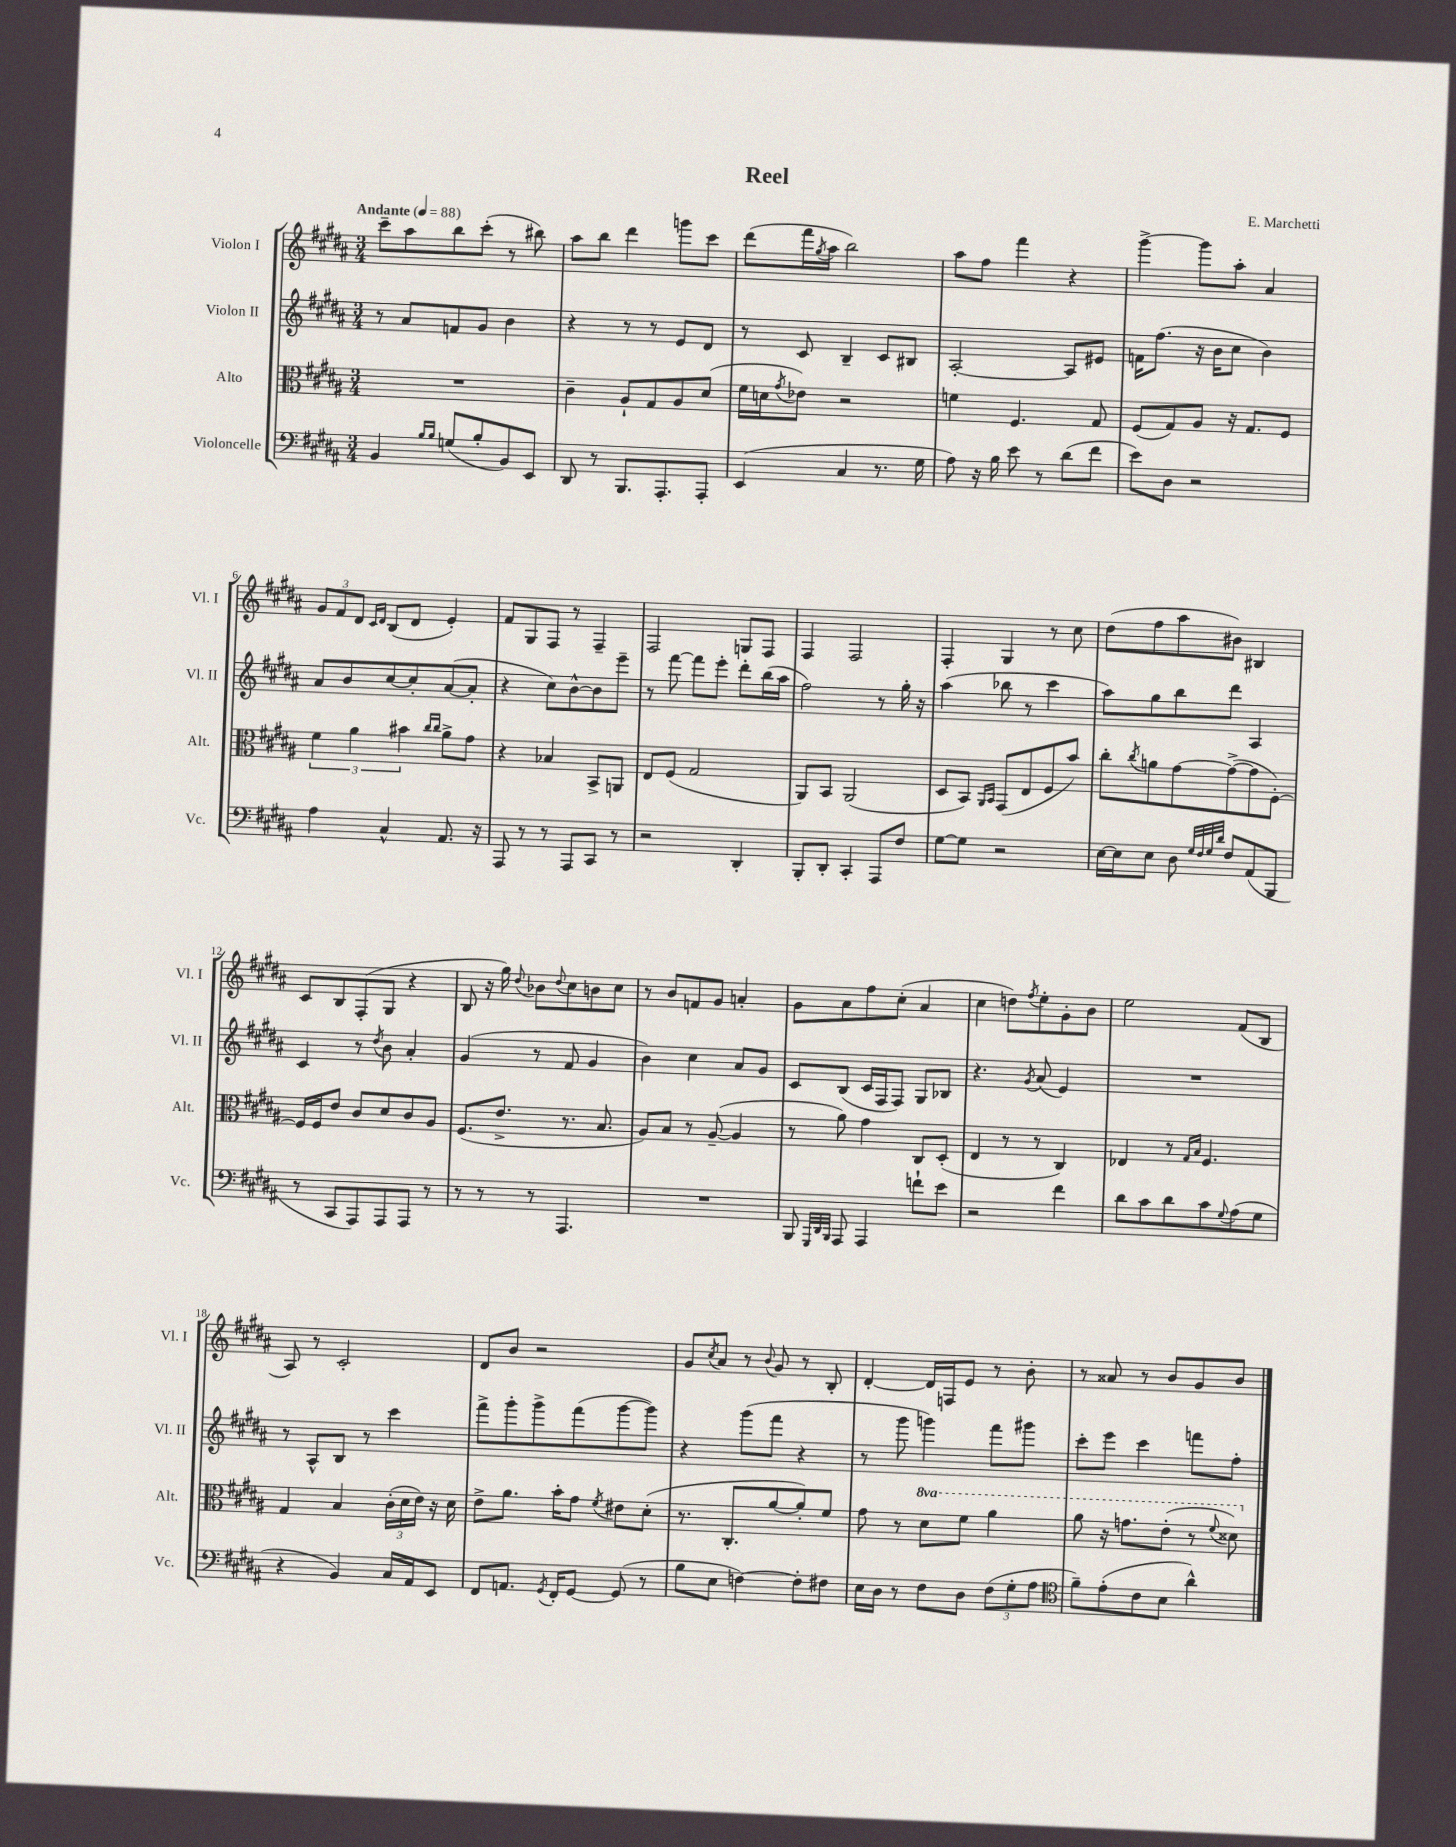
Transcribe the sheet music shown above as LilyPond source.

\header { title = "Reel" composer = "E. Marchetti" }
<<
\new StaffGroup <<
\new Staff = "s0" \with { instrumentName = "Violon I" shortInstrumentName = "Vl. I" } {
    \clef treble \key b \major \numericTimeSignature \time 3/4 \tempo "Andante" 4 = 88
    cis'''8-- ais''8 b''8 cis'''8-.( r8 bis''8) |
    ais''8 b''8 dis'''4 g'''8 cis'''8 |
    dis'''8( fis'''16 \acciaccatura { gis''8 } ais''16 b''2) |
    ais''8 fis''8 fis'''4 r4 |
    gis'''4~-> gis'''8 ais''8-. ais'4 |
    \tuplet 3/2 { gis'8 fis'8 dis'8 } \grace { cis'16 dis'16 } b8( dis'8 e'4-.) |
    fis'8 gis8 fis8 r8 fis4-- |
    fis2 g8 fis8 |
    fis4 fis2 |
    fis4-. gis4 r8 cis''8 |
    dis''8( fis''8 ais''8 bis'8) bis4 |
    cis'8 b8 fis8-.( gis8 r4 |
    b8 r16 gis''16) \appoggiatura { dis''8 } bes'8 \appoggiatura { dis''8 } cis''8 b'8 cis''8 |
    r8 b'8 f'8 gis'8 a'4-. |
    gis'8 ais'8 fis''8 cis''8-.( ais'4 |
    cis''4 d''8) \acciaccatura { fis''8 } e''8-. gis'8-. b'8 |
    e''2 fis'8( b8 |
    ais8) r8 cis'2-. |
    dis'8 b'8 r2 |
    gis'8 \acciaccatura { cis''8 } ais'8 r8 \appoggiatura { b'8 } gis'8 r8 b8-. |
    dis'4~-. dis'16 f16 e'8 r8 b'8-. |
    r8 aisis'8 r8 b'8 gis'8 b'8 \bar "|." |
}
\new Staff = "s1" \with { instrumentName = "Violon II" shortInstrumentName = "Vl. II" } {
    \clef treble \key b \major \numericTimeSignature \time 3/4
    r8 ais'8 f'8 gis'8 b'4 |
    r4 r8 r8 e'8 dis'8 |
    r8 cis'8 b4-- cis'8 bis8 |
    ais2~-. ais8 eis'8 |
    f'16 fis''8.( r16 b'16 cis''8 b'4) |
    ais'8 b'8 cis''8~ cis''8-. ais'8~( ais'8-. |
    r4 cis''8) b'8~-^ b'8 e'''8-- |
    r8 fis'''8~ fis'''8 e'''8-. dis'''8-. b''16( ais''16 |
    fis''2) r8 gis''16-. r16 |
    ais''4( bes''8 r8 cis'''4 |
    ais''8) gis''8 b''8 dis'''8 ais4 |
    cis'4 r8 \acciaccatura { dis''8 } b'8 ais'4-. |
    gis'4( r8 fis'8 gis'4 |
    b'4) cis''4 ais'8 gis'8 |
    cis'8 b8( cis'16 fis16 fis8) gis8 bes8 |
    r4. \acciaccatura { gis'8 } ais'8( e'4) |
    R2. |
    r8 ais8-^ b8 r8 cis'''4 |
    fis'''8-> gis'''8-. gis'''8-> fis'''8( gis'''8~ gis'''8) |
    r4 gis'''8( fis'''8 r4 |
    r8 gis'''8 g'''4) fis'''8 gis'''8 |
    cis'''8-. e'''8 cis'''4 f'''8 fis''8-. \bar "|." |
}
\new Staff = "s2" \with { instrumentName = "Alto" shortInstrumentName = "Alt." } {
    \clef alto \key b \major \numericTimeSignature \time 3/4 \set Staff.ottavationMarkups = #ottavation-simple-ordinals
    R2. |
    cis'4-- ais8-! gis8 ais8 dis'8( |
    fis'16 d'16 \acciaccatura { gis'8 } ees'8) r2 |
    f'4 fis4. gis8 |
    fis8( gis8) ais8 r16 gis8. fis8 |
    \tuplet 3/2 { fis'4 ais'4 bis'4 } \grace { cis''16 cis''16 } ais'8-> gis'8 |
    r4 bes4 b,8-> a,8 |
    e8 fis8( gis2 |
    ais,8) b,8 ais,2( |
    dis8 b,8) \grace { ais,16 b,16 } gis,8( e8 fis8 b'8) |
    cis''8-. \acciaccatura { cis''8 } a'8 gis'8~ gis'8~->( gis'8 fis8~-.) |
    fis16 fis16 e'8 cis'8 dis'8 cis'8 ais8 |
    fis8.( e'8.-> r8. b8. |
    ais8) b8 r8 ais8~--( ais4 |
    r8 ais'8) gis'4 cis8 dis8-.( |
    e4 r8 r8 cis4) |
    ees4 r8 \grace { gis16 b16 } fis4. |
    gis4 b4 \tuplet 3/2 { cis'16-.( dis'16 e'16) } r16 dis'16 |
    e'8-> ais'8. b'16-. gis'8 \acciaccatura { fis'8 } eis'8 dis'8-.( |
    r8. cis8.-. ais'8~ ais'8-.) fis'8 |
    gis'8 r8 \ottava #1 dis''8 fis''8 ais''4 |
    ais''8 r16 g''8. e''8-.( r8 \appoggiatura { fis''8 } disis''8) \ottava #0 \bar "|." |
}
\new Staff = "s3" \with { instrumentName = "Violoncelle" shortInstrumentName = "Vc." } {
    \clef bass \key b \major \numericTimeSignature \time 3/4
    b,4 \grace { b16 b16 } g8( b8-. b,8) e,8 |
    dis,8 r8 b,,8. ais,,8.-. ais,,8-. |
    e,4( cis4 r8. gis16 |
    ais8) r16 b16 e'8 r8 dis'8( fis'8 |
    e'8) dis8 r2 |
    ais4 cis4-^ ais,8. r16 |
    ais,,8 r8 r8 ais,,8 cis,8 r8 |
    r2 dis,4-. |
    b,,8-. dis,8-. cis,4-. ais,,8 fis8 |
    gis8~ gis8 r2 |
    e16~ e16 e8 dis8 \grace { gis32 fis32 gis32 dis'32 } fis8 ais,8( b,,8 |
    r8 cis,8 ais,,8) ais,,8 ais,,8 r8 |
    r8 r8 r8 ais,,4. |
    R2. |
    b,,8 \grace { gis,,32 dis,32 b,,32 } ais,,8 ais,,4 f'8-! e'8 |
    r2 fis'4 |
    dis'8 cis'8 dis'8 cis'8 \appoggiatura { gis8 } ais8( gis8 |
    r4 b,4) cis16 ais,16 e,8 |
    fis,8 a,8. \acciaccatura { gis,8 } fis,16-. gis,8~ gis,8( r8 |
    b8 e8 f4~) f8-. fis8 |
    e16 dis16 r8 fis8 dis8 \tuplet 3/2 { fis8( gis8-. ais8 } |
    \clef tenor fis'8--) e'8-.( cis'8 b8 ais'4-^) \bar "|." |
}
>>
>>
